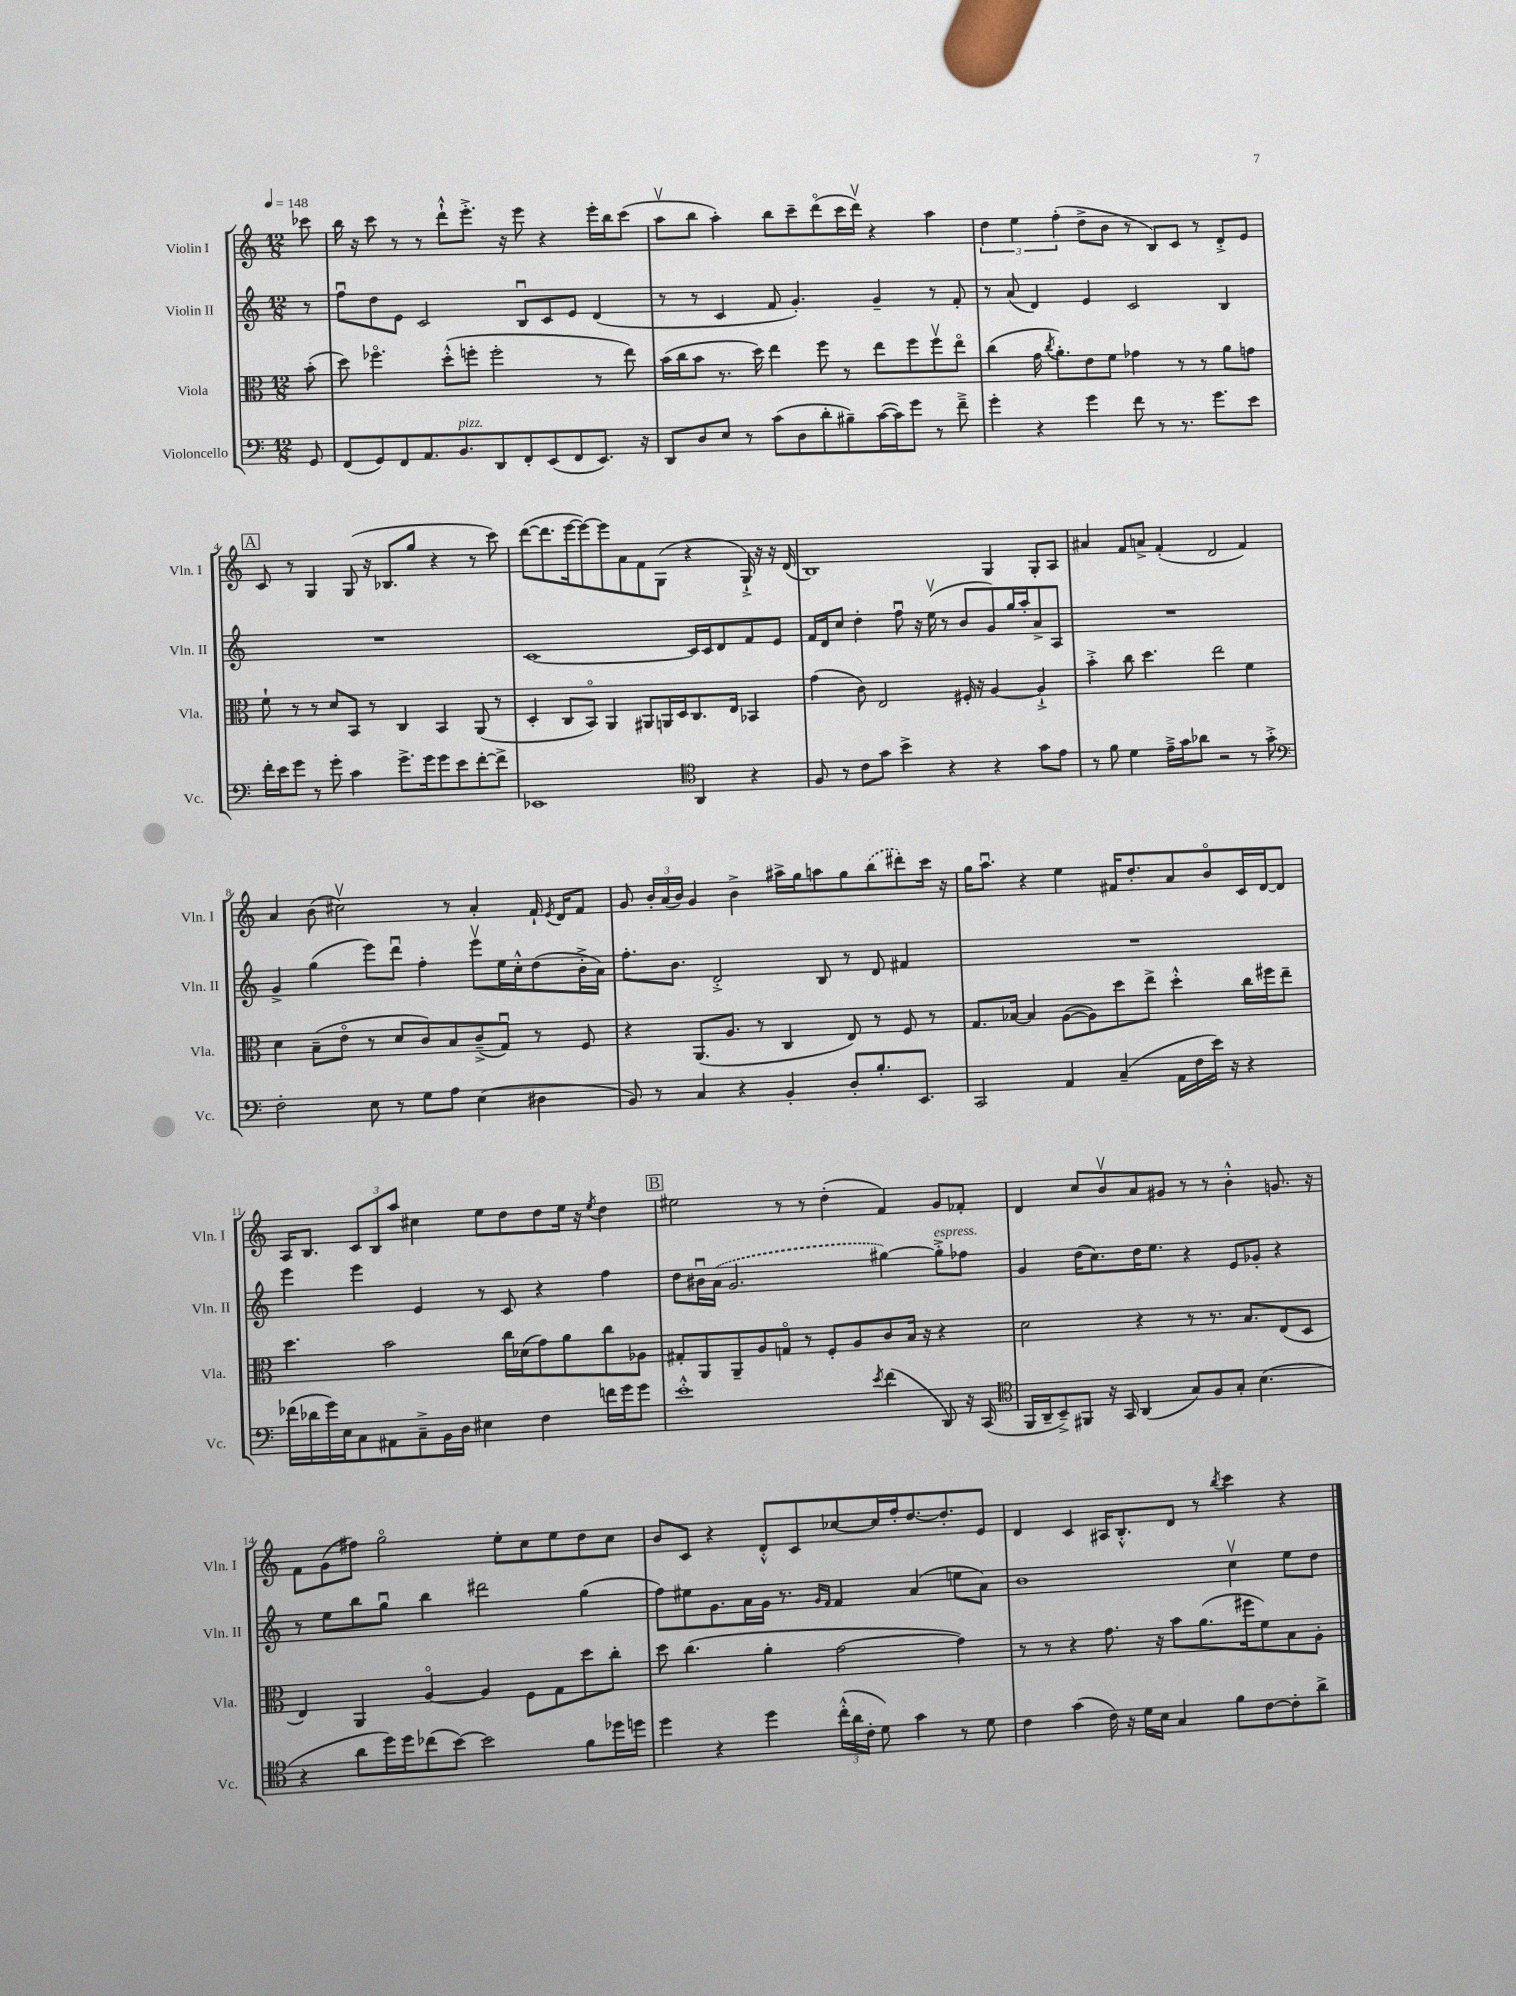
<<
\new StaffGroup <<
\new Staff = "s0" \with { instrumentName = "Violin I" shortInstrumentName = "Vln. I" } {
    \clef treble \key c \major \numericTimeSignature \time 12/8 \partial 8 \tempo 4 = 148
    \autoBeamOff ces'''8 |
    b''16 r16 c'''8 r8 r8 d'''8[-!-^ e'''8.]-.-> r16 e'''8 r4 e'''16[-. b''16 c'''8]( |
    a''8[\upbow b''8] a''4-.) b''8[ c'''8-- d'''8\flageolet( c'''16 d'''16]\upbow) r4 a''4 |
    \tuplet 3/2 { d''4 e''4 f''4-.( } d''8[-> b'8] r8 b8[) c'8] r8 d'8[-.-> e'8] |
    \mark \markup { \box "A" } c'8 r8 g4 g8( r16 bes8.[ g''8] r4 r8 c'''8) |
    d'''8[~( d'''8. e'''16~ e'''8~) e'''8 a'8 f'8 g8]( r4 g16-!->) r16 r16 d'16( |
    b1) g4 g8[-. a8] |
    ais'4 f'8[ a'8]-> f'4-.( d'2 f'4) |
    a'4 b'8( cis''2\upbow) r8 a'4-. f'16-! \acciaccatura { e'8 } d'16[ f'8] |
    g'8 \tuplet 3/2 { b'16[-. a'16( b'16]) } g'4 b'4-> ais''16[-> g''16 a''8 g''8 \once \slurDashed b''8( dis'''8-.) c'''16] r16 |
    g''16[ a''8.]\downbow r4 e''4 fis'16[ d''8.-. a'8 b'8\flageolet c'16 d'16~ d'8] |
    a16[ b8.] \tuplet 3/2 { c'8[ b8 a''8] } cis''4 e''8[ d''8 d''8 e''16] r16 \acciaccatura { e''8 } d''4 |
    \mark \markup { \box "B" } eis''2 r8 r8 d''4-.( f'4) g'8[ fes'8]-. |
    d'4 c''8[ b'8\upbow a'8 gis'8] r8 r8 b'4-.-^ g'8. r16 |
    f'8[ g'8( fis''8]) g''2\flageolet e''8[-. c''8 e''8 d''8 c''8] |
    b'8[ c'8] r4 d'8[-.-^ c'8 ces''8~ ces''16 f''16-. d''8.~ d''8.-. e'8] |
    d'4 c'4 ais16[ b8.-.-^ d'8] r8 \acciaccatura { b''8 } c'''4 r4 \bar "|." |
}
\new Staff = "s1" \with { instrumentName = "Violin II" shortInstrumentName = "Vln. II" } {
    \clef treble \key c \major \numericTimeSignature \time 12/8 \partial 8
    \autoBeamOff r8 |
    f''8[\downbow d''8 e'8] c'2 b8[\downbow c'8 e'8] d'4( |
    r8 r8 c'4 f'8 g'4.-.) g'4-- r8 f'8-. |
    r8 a'8( d'4) e'4 c'2 b4 |
    \mark \markup { \box "A" } R1. |
    c'1~ c'16[ c'16 d'8 f'8 e'8] |
    f'16[ d'16 c''8] d''4-. f''8\downbow r16 e''16\upbow( r8 b'8[ g'8) g''16 a''16-. a'8-> a8] |
    R1. |
    g'4-> g''4( e'''8[) d'''8]\downbow f''4-. e'''8[\upbow e''16 c''16-.-^ d''8( b'16-.-> a'16]) |
    f''8.[-. b'8.] d'2-.-> b8 r8 d'8 fis'4 |
    R1. |
    e'''4 e'''4 e'4 r8 c'8 r4 f''4 |
    \mark \markup { \box "B" } d''8[ bis'16\downbow \once \slurDashed a'16]( g'2. gis''4~) gis''8[-.->^\markup { \italic "espress." } fes''8] |
    g'4 d''16[( c''8.) d''16 e''8.] r4 e'8[ ges'8]-. r4 |
    r8 e''8[ b''8 g''8]\downbow b''4 dis'''2 g''4( |
    f''8[) eis''8 g'8. a'16 g'16] r8. \grace { g'16[ f'16] } f'4 a'4( e''8[ a'8]) |
    b'1 c''4\upbow e''8[ d''8] \bar "|." |
}
\new Staff = "s2" \with { instrumentName = "Viola" shortInstrumentName = "Vla." } {
    \clef alto \key c \major \numericTimeSignature \time 12/8 \partial 8
    \autoBeamOff b'8-.( |
    d''8) fes''4.\flageolet d''8[-.-^( f''8]-. f''2-. r8 e''8) |
    b'16[( c''16 b'8] r8. d''16) e''4 f''8 r8 e''8[ f''8 f''8\upbow e''8]\flageolet |
    c''4( g'16 \acciaccatura { c''8 } a'8.[-.) e'8 f'8] ges'4 r8 r8 a'8[ g'8] |
    \mark \markup { \box "A" } f'8-! r8 r8 d'8[ b,8] r8 c4 b,4 a,8( r8 |
    d4-. c8[ b,8]\flageolet) a,4 ais,8[ a,16 d16 c8. e16] bes,4 |
    g'4( c'8) e2 fis16-. r16 a4~ a4-!-> |
    b'4-.-> c''8 d''4. e''2 f'4 |
    d'4 b8[--( e'8]\flageolet r8 d'8[ c'8) b8 c'8--->( g8]\downbow) r8 f8 |
    r4 a,8.[( a8.] r8 c4 e8) r8 f8 r8 |
    g8.[ bes16]~ bes4 a8[~( a8) d''8 e''8]-> d''4-.-^ c''16[ fis''16 e''8]-- |
    d''4. b'2 c''16[ des'16( g'8) a'8 c''8 aes8] |
    \mark \markup { \box "B" } gis8[-. a,8 a,8-- a8 g8]\flageolet r8 f8[-. a8 c'8 b16] r16 r4 |
    d'2 r4 r8 r8. b8.[ e8( d8] |
    e4) a,4 a4~\flageolet a4 f8[ g8 d''8 c''8]-. |
    d''8 c''4.( a'4-. g'2~ g'4) |
    r8 r8 r4 g'8. r16 b'8[ a'8.( fis''16 f'8) b8 a8]-. \bar "|." |
}
\new Staff = "s3" \with { instrumentName = "Violoncello" shortInstrumentName = "Vc." } {
    \clef bass \key c \major \numericTimeSignature \time 12/8 \partial 8
    \autoBeamOff g,8 |
    f,8[( g,8) f,8 a,8. b,8.^\markup { \italic "pizz." } d,8 f,8-. e,8( f,8 e,8.]) r16 |
    d,8[ d8 e8] r8 c'8[( d8 d'8-. bis8--) c'16~( c'16) g'8] r8 f'8---> |
    g'4-. r4 g'4 f'8 r8 r8. g'8.[ e'8] |
    \mark \markup { \box "A" } f'16[-. e'16 g'8] r8 g'8-. c'4 g'8.[-> g'16 g'8 e'8 f'8~-. f'8]-> |
    ees,1 \clef tenor a,4 r4 |
    f8 r8 c'8[ g'8] b'4-> r4 r4 g'8[ e'8] |
    r8 f'8 d'4 e'16[---> g'16 aes'8] r2 r8 g'8-.-> |
    \clef bass f2-. e8 r8 g8[ a8] e4( dis4 |
    b,8) r8 c4 r4 b,4-. d8[-. b8.-. e,8.] |
    c,2 a,4 c4--( a,16[ f16 e'16]) r16 r4 |
    fes'16[( des'16 g'16) e16 c8 ais,8 c8---> b,16 d16] eis4 f4 f'16[ g'16 g'8] |
    \mark \markup { \box "B" } e'1-.-^ \acciaccatura { e'8 } f'4( d,8) r16 c,16( |
    \clef tenor f,16[ a,16-- b,8--->) fis,8] r16 g,16 a,4( g8[) f8 g8]-. b4.( |
    r4 a'8[ d''16) d''16 ces''8( b'8]~) b'2 f'8[ des''16 d''16] |
    d''4 r4 d''4 \tuplet 3/2 { c''16[-.-^( a'16 c'16]-. } d'8) g'4 r8 d'8 |
    c'4 g'4( c'16) r16 d'16[ b16] g4 f'8[ c'8~ c'8-. a'8]-> \bar "|." |
}
>>
>>
